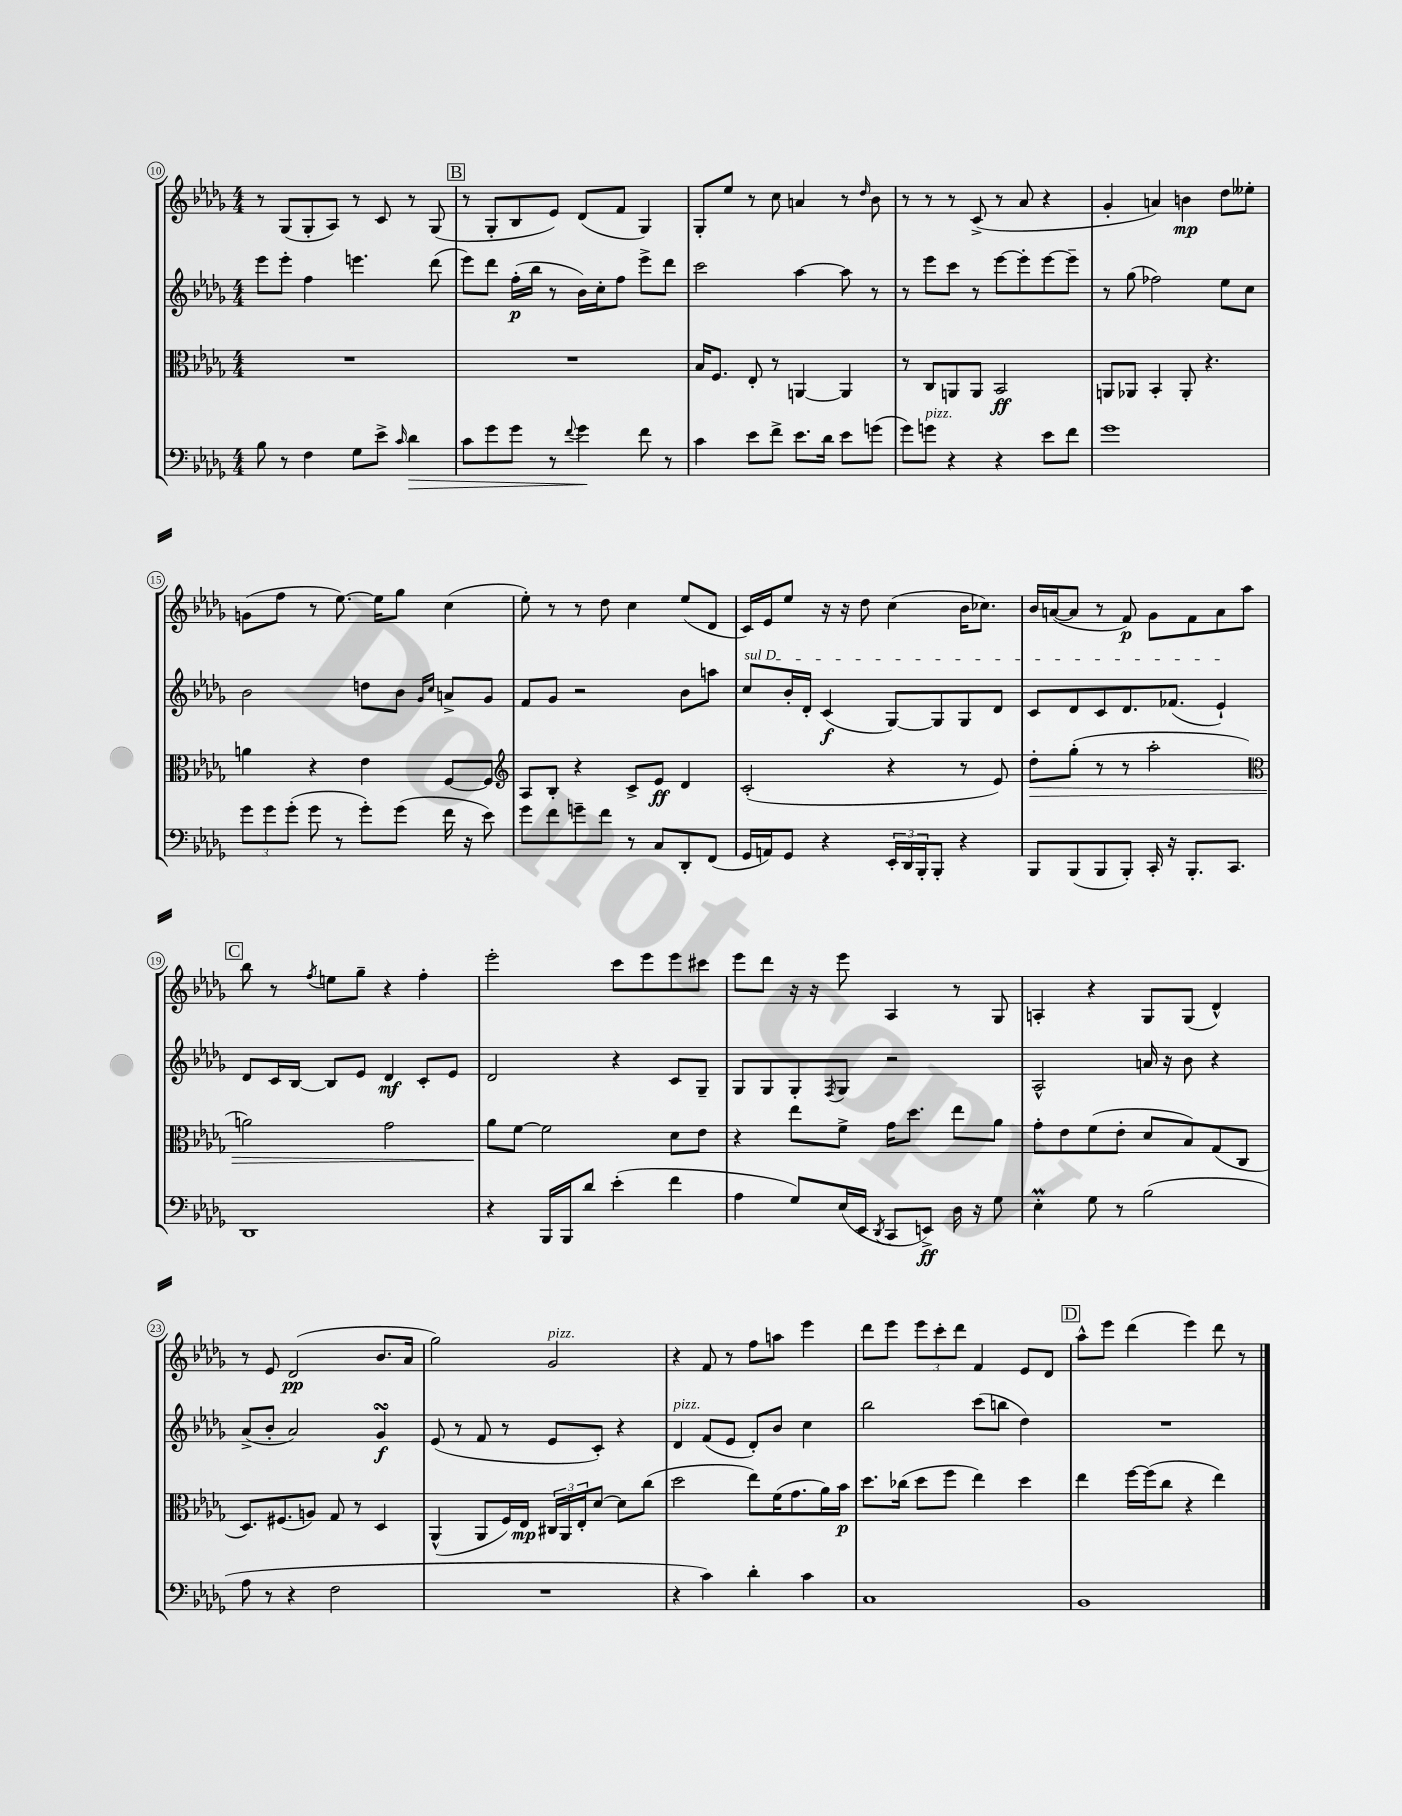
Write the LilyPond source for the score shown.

<<
\new StaffGroup <<
\new Staff = "s0" {
    \clef treble \key des \major \numericTimeSignature \time 4/4
    r8 ges8( ges8-. aes8) r8 c'8 r8 ges8( |
    \mark \markup { \box "B" } r8 ges8-. bes8 ees'8) des'8( f'8 ges4) |
    ges8-. ees''8 r8 c''8 a'4 r8 \grace { des''16 } bes'8 |
    r8 r8 r8 c'8->( r8 aes'8 r4 |
    ges'4-. a'4) b'4\mp des''8 eeses''8-. |
    g'8( f''8 r8 ees''8.~) ees''16 ges''8 c''4( |
    ees''8-.) r8 r8 des''8 c''4 ees''8( des'8 |
    c'16) ees'16 ees''8 r16 r16 des''8 c''4( bes'16 ces''8.) |
    bes'16 a'16~( a'8 r8 f'8\p) ges'8 f'8 a'8 aes''8 |
    \mark \markup { \box "C" } bes''8 r8 \acciaccatura { f''8 } e''8 ges''8-- r4 f''4-. |
    ees'''2-. c'''8 ees'''8 ees'''8 cis'''8 |
    ees'''8 des'''8 r16 r16 ees'''8 aes4 r8 ges8 |
    a4-. r4 ges8 ges8( des'4-^) |
    r8 ees'8 des'2\pp( bes'8. aes'16 |
    ges''2) ges'2^\markup { \italic "pizz." } |
    r4 f'8 r8 f''8 a''8 ees'''4 |
    des'''8 ees'''8 \tuplet 3/2 { ees'''8 c'''8-. des'''8 } f'4 ees'8 des'8 |
    \mark \markup { \box "D" } aes''8-^ ees'''8 des'''4( ees'''4) des'''8 r8 \bar "|." |
}
\new Staff = "s1" {
    \clef treble \key des \major \numericTimeSignature \time 4/4
    ees'''8 ees'''8-. f''4 e'''4. des'''8( |
    \mark \markup { \box "B" } ees'''8) des'''8 f''16-.\p( bes''16 r8 bes'16) c''16-. f''8 ees'''8-> des'''8 |
    c'''2 aes''4~ aes''8 r8 |
    r8 ees'''8 c'''8 r8 ees'''8~ ees'''8-. ees'''8~ ees'''8-- |
    r8 ges''8( fes''2) ees''8 c''8 |
    bes'2 d''8 bes'8 \grace { ges'16 c''16 } a'8-> ges'8 |
    f'8 ges'8 r2 bes'8 a''8 |
    \once \override TextSpanner.bound-details.left.text = \markup { \italic "sul D" } c''8\startTextSpan bes'16-. des'16-. c'4\f( ges8~) ges8 ges8 des'8 |
    c'8 des'8 c'8 des'8. fes'8.( ees'4-!\stopTextSpan) |
    \mark \markup { \box "C" } des'8 c'16 bes16~ bes8 ees'8 des'4\mf c'8-. ees'8 |
    des'2 r4 c'8 ges8-- |
    ges8 ges8 ges8-. \acciaccatura { f8 } ges8 r2 |
    aes2-^ a'16 r16 bes'8 r4 |
    aes'8->( bes'8-. aes'2) ges'4\turn\f |
    ees'8( r8 f'8 r8 ees'8 c'8-.) r4 |
    des'4^\markup { \italic "pizz." } f'8( ees'8 des'8-.) bes'8 c''4 |
    bes''2 c'''8( b''8 des''4) |
    \mark \markup { \box "D" } R1 \bar "|." |
}
\new Staff = "s2" {
    \clef alto \key des \major \numericTimeSignature \time 4/4
    R1 |
    \mark \markup { \box "B" } R1 |
    bes16 f8. ees8-. r8 a,4~ a,4 |
    r8 c8 a,8 a,8 bes,2\ff |
    a,8 aes,8 bes,4-. aes,8-. r4. |
    a'4 r4 ees'4 f8~ f8 |
    \clef treble aes8 bes8-. r4 c'8-> ees'8\ff des'4 |
    c'2-.( r4 r8 ees'8) |
    des''8-.\> ges''8-.( r8 r8 aes''2-. |
    \mark \markup { \box "C" } \clef alto a'2) ges'2 |
    aes'8\! f'8~ f'2 des'8 ees'8 |
    r4 ees''8 f'8-> ges'16 des''8. ees''8 aes'8 |
    ges'8-. ees'8 f'8( ees'8-. des'8 bes8) ges8( c8 |
    des8.) fis8.( a8) ges8 r8 des4 |
    aes,4-^( aes,8 f16) ees16\mp \tuplet 3/2 { cis16 aes,16 ees16-. } des'8~ des'8 c''8( |
    des''2 ees''8) f'16( ges'8. aes'16) bes'16\p |
    des''8. ces''16( des''8 f''8 ees''4) des''4 |
    \mark \markup { \box "D" } ees''4 f''16~ f''16( c''8 r4 ees''4) \bar "|." |
}
\new Staff = "s3" {
    \clef bass \key des \major \numericTimeSignature \time 4/4
    bes8 r8 f4 ges8 ees'8-> \grace { c'16 } des'4\> |
    \mark \markup { \box "B" } c'8 ges'8 ges'8 r8 \appoggiatura { f'8 } ges'4\! f'8 r8 |
    c'4 ees'8 f'8-> ees'8. des'16 ees'8 g'8( |
    ges'8) g'8^\markup { \italic "pizz." } r4 r4 ees'8 f'8 |
    ges'1 |
    \tuplet 3/2 { ges'8 ges'8 ges'8-.( } ges'8 r8 ges'8-.) ges'8( f'16 r16 ees'8) |
    ges'8 f'8 g'8-- f'8 r8 c8 des,8-. f,8( |
    ges,16 a,16) ges,8 r4 \tuplet 3/2 { ees,16-. des,16 bes,,16-. } bes,,8-. r4 |
    bes,,8 bes,,8( bes,,8 bes,,8-.) c,16-. r16 bes,,8.-. c,8. |
    \mark \markup { \box "C" } des,1 |
    r4 bes,,16 bes,,16 des'8 ees'4-.( f'4 |
    aes4 ges8) ees16( ees,16 \acciaccatura { des,8 } c,8 e,8->\ff) des16 r16 ges8 |
    ees4-.\prall ges8 r8 bes2( |
    aes8 r8 r4 f2 |
    R1 |
    r4 c'4) des'4-. c'4 |
    c1 |
    \mark \markup { \box "D" } bes,1 \bar "|." |
}
>>
>>
\layout { \context { \Score currentBarNumber = #10 \override BarNumber.stencil = #(make-stencil-circler 0.1 0.3 ly:text-interface::print) } }
